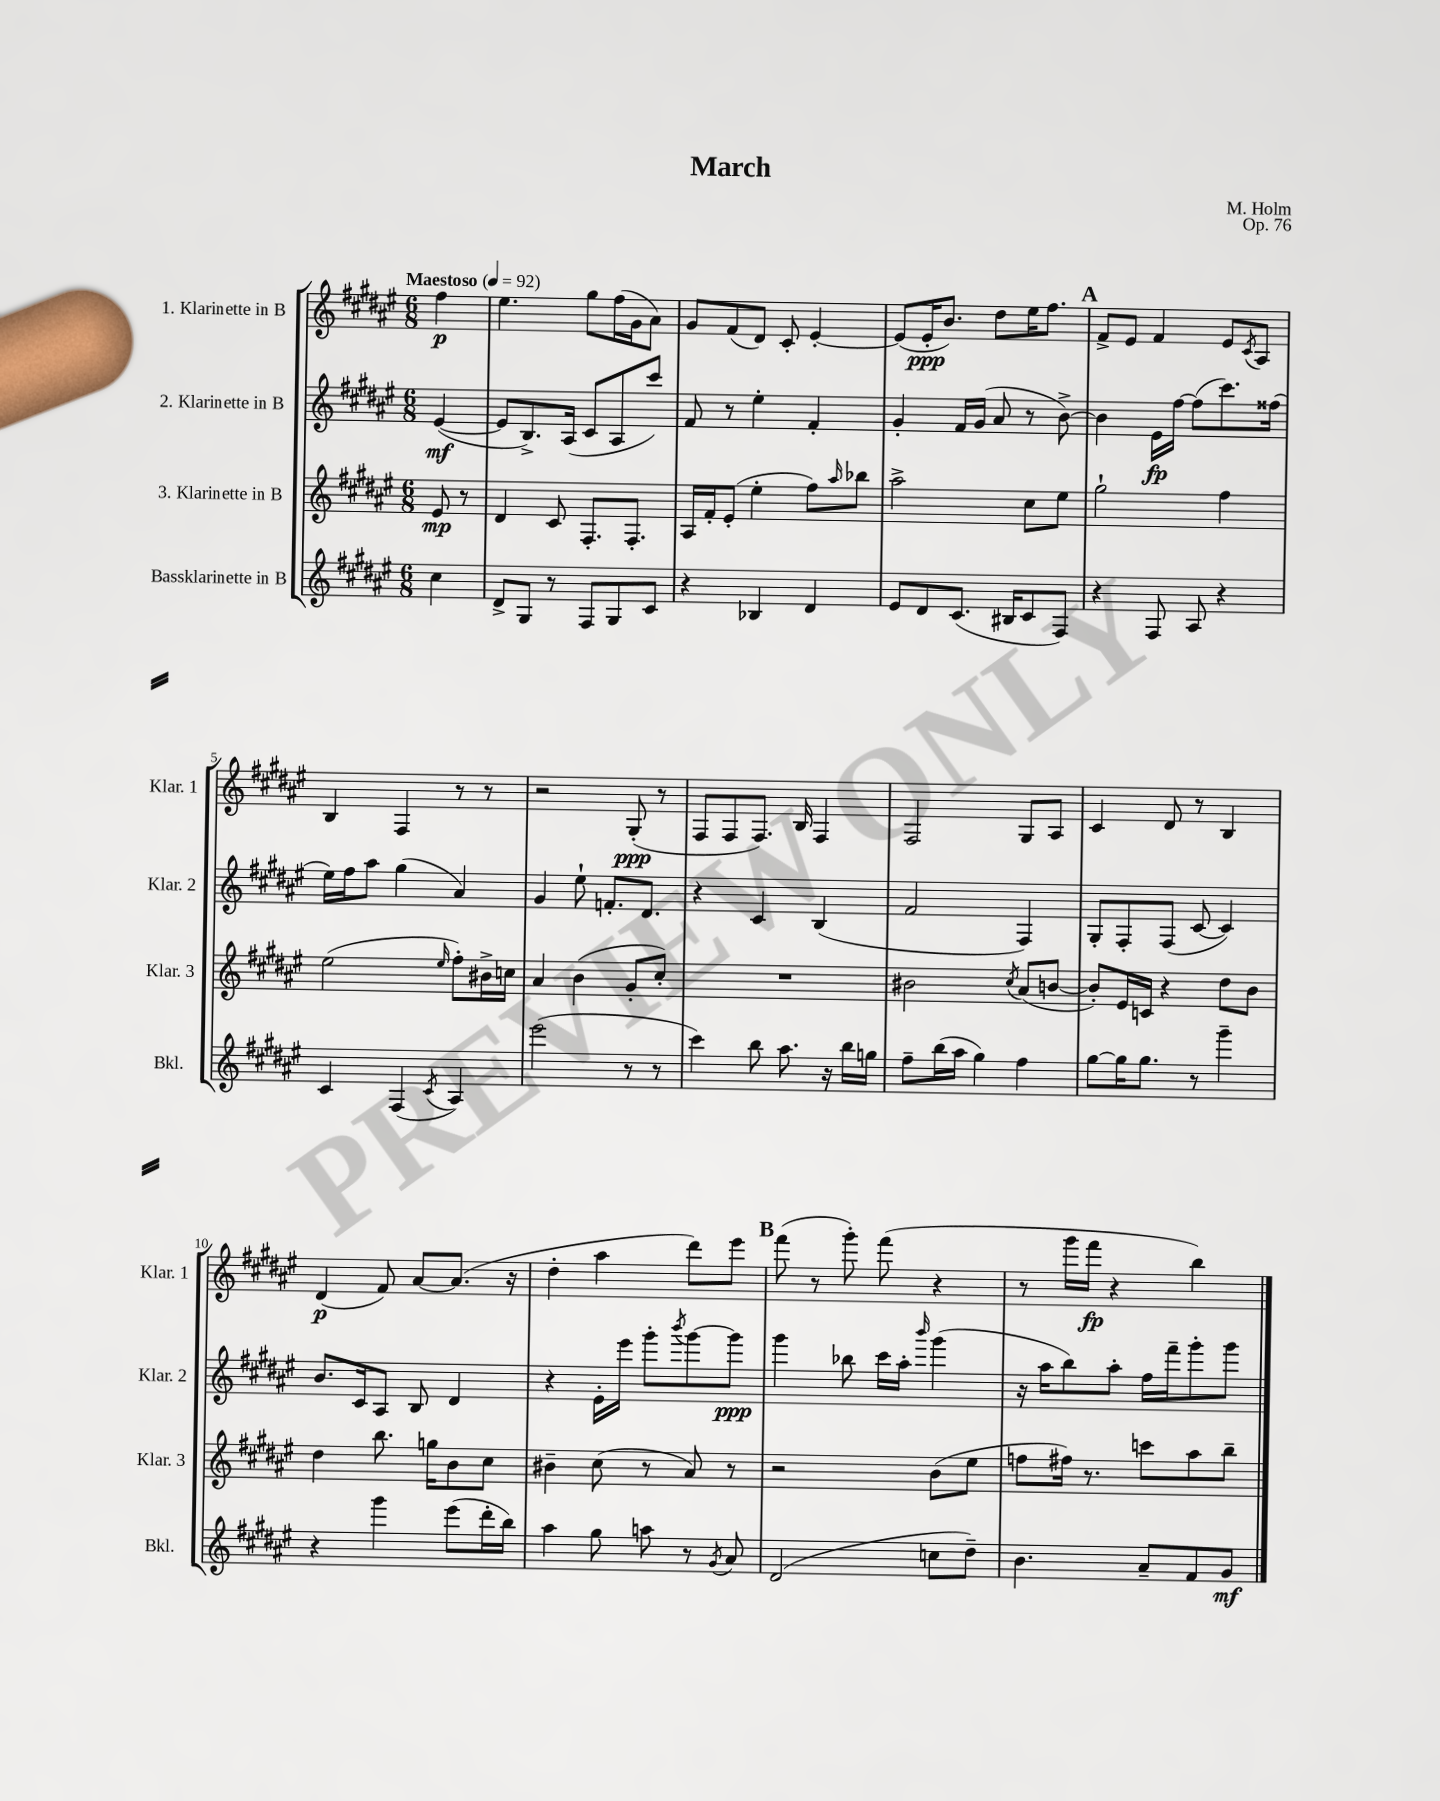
\header { title = "March" composer = "M. Holm" opus = "Op. 76" }
<<
\new StaffGroup <<
\new Staff = "s0" \with { instrumentName = "1. Klarinette in B" shortInstrumentName = "Klar. 1" } {
    \clef treble \key fis \major \numericTimeSignature \time 6/8 \partial 4 \tempo "Maestoso" 4 = 92
    fis''4\p |
    eis''4. gis''8 fis''16( gis'16 ais'8) |
    gis'8 fis'8( dis'8) cis'8-. eis'4~-. |
    eis'8( eis'16-.\ppp b'8.) dis''8 eis''16 fis''8. |
    \mark \markup { \bold "A" } fis'8-> eis'8 fis'4 eis'8 \acciaccatura { cis'8 } ais8 |
    b4 fis4 r8 r8 |
    r2 gis8-.\ppp( r8 |
    fis8 fis8 fis8.) b16 fis4 |
    fis2 gis8 ais8 |
    cis'4 dis'8 r8 b4 |
    dis'4\p( fis'8) ais'8~ ais'8.( r16 |
    dis''4-. ais''4 dis'''8) eis'''8 |
    \mark \markup { \bold "B" } fis'''8( r8 gis'''8-.) fis'''8( r4 |
    r8 gis'''16 fis'''16\fp r4 b''4) \bar "|." |
}
\new Staff = "s1" \with { instrumentName = "2. Klarinette in B" shortInstrumentName = "Klar. 2" } {
    \clef treble \key fis \major \numericTimeSignature \time 6/8 \partial 4
    eis'4~\mf( |
    eis'8 b8.->) ais16( cis'8 ais8 cis'''8) |
    fis'8 r8 eis''4-. fis'4-. |
    gis'4-. fis'16 gis'16( ais'8 r8 b'8~->) |
    \mark \markup { \bold "A" } b'4 eis'16\fp fis''16~ fis''8( cis'''8.) fisis''16( |
    eis''16) fis''16 ais''8 gis''4( ais'4) |
    gis'4 eis''8-! f'8.-. dis'8. |
    r4 cis'4 b4( |
    fis'2 fis4) |
    gis8-. fis8-. fis8( cis'8~ cis'4) |
    b'8. cis'16 ais8 b8 dis'4 |
    r4 eis'16-. eis'''16 gis'''8-. \acciaccatura { b'''8 } gis'''8~ gis'''8\ppp |
    \mark \markup { \bold "B" } gis'''4 bes''8 cis'''16 ais''16-. \grace { b'''16 } gis'''4( |
    r16 ais''16 b''8) ais''8-. fis''16 fis'''16-- gis'''8-. gis'''8 \bar "|." |
}
\new Staff = "s2" \with { instrumentName = "3. Klarinette in B" shortInstrumentName = "Klar. 3" } {
    \clef treble \key fis \major \numericTimeSignature \time 6/8 \partial 4
    eis'8\mp r8 |
    dis'4 cis'8 fis8.-. fis8.-. |
    ais16 fis'16-. eis'8-.( eis''4-. fis''8) \grace { ais''16 } bes''8 |
    ais''2-> cis''8 eis''8 |
    \mark \markup { \bold "A" } gis''2-! fis''4 |
    eis''2( \grace { eis''16 } fis''8-.) bis'16-> c''16 |
    ais'4 b'4( gis'8-. cis''8-.) |
    R2. |
    bis'2 \acciaccatura { cis''8 } ais'8( b'8~ |
    b'8-.) eis'16 c'16 r4 dis''8 b'8 |
    dis''4 b''8. g''16 b'8 cis''8 |
    bis'4-- cis''8( r8 ais'8) r8 |
    \mark \markup { \bold "B" } r2 b'8( eis''8 |
    f''8 fis''16) r8. c'''8 ais''8 b''8-- \bar "|." |
}
\new Staff = "s3" \with { instrumentName = "Bassklarinette in B" shortInstrumentName = "Bkl." } {
    \clef treble \key fis \major \numericTimeSignature \time 6/8 \partial 4
    cis''4 |
    dis'8-> gis8 r8 fis8 gis8 cis'8 |
    r4 bes4 dis'4 |
    eis'8 dis'8 cis'8.( bis16 cis'8 fis8) |
    \mark \markup { \bold "A" } r4 fis8 ais8 r4 |
    cis'4 fis4( \acciaccatura { cis'8 } ais4) |
    eis'''2( r8 r8 |
    cis'''4) b''8 ais''8. r16 b''16 g''16 |
    fis''8-- b''16( ais''16 gis''4) fis''4 |
    gis''8~ gis''16 gis''8. r8 gis'''4-- |
    r4 gis'''4 eis'''8( dis'''16-. b''16) |
    ais''4 gis''8 a''8 r8 \acciaccatura { gis'8 } ais'8 |
    \mark \markup { \bold "B" } dis'2( c''8 dis''8--) |
    b'4. ais'8-- fis'8 gis'8\mf \bar "|." |
}
>>
>>
